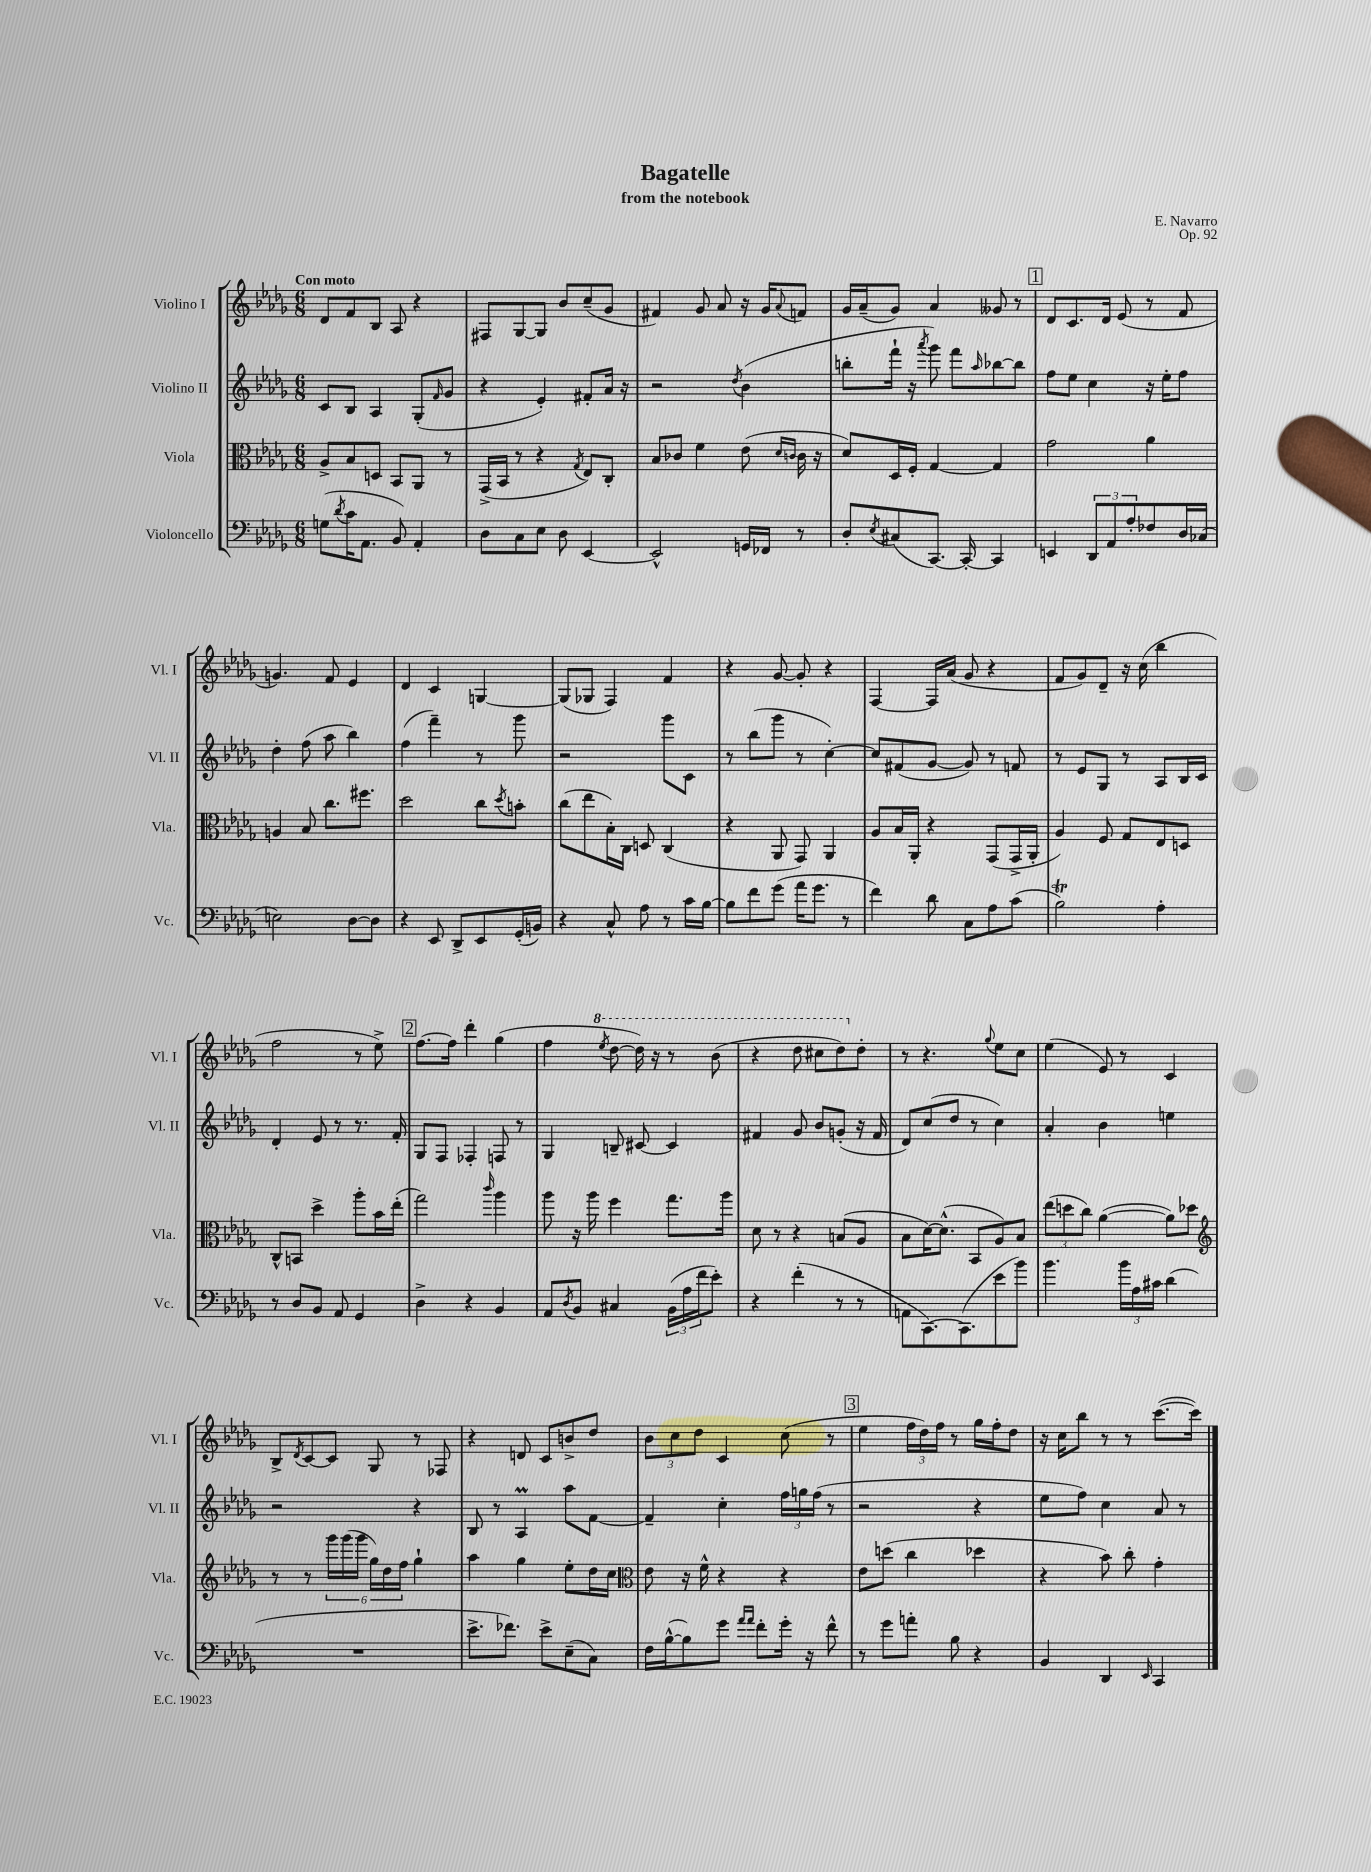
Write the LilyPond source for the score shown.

\header { title = "Bagatelle" composer = "E. Navarro" subtitle = "from the notebook" opus = "Op. 92" }
<<
\new StaffGroup <<
\new Staff = "s0" \with { instrumentName = "Violino I" shortInstrumentName = "Vl. I" } {
    \clef treble \key des \major \numericTimeSignature \time 6/8 \tempo "Con moto"
    des'8 f'8 bes8 aes8 r4 |
    fis8 ges8~ ges8 bes'8 c''8--( ges'8 |
    fis'4) ges'8 aes'8 r16 ges'16 \appoggiatura { aes'8 } f'8 |
    ges'16 aes'16--( ges'8) aes'4 geses'8 r8 |
    \mark \markup { \box "1" } des'8 c'8. des'16 ees'8( r8 f'8 |
    g'4.) f'8 ees'4 |
    des'4 c'4 g4~ |
    g8( ges8 f4) f'4 |
    r4 ges'8~ ges'8-. r4 |
    f4~ f16 aes'16( ges'8 r4 |
    f'8 ges'8) des'8-- r16 c''16( bes''4 |
    f''2 r8 ees''8->) |
    \mark \markup { \box "2" } f''8.~ f''16 des'''4-. ges''4( |
    f''4 \ottava #1 \acciaccatura { ees'''8 } des'''8~ des'''16) r16 r8 bes''8( |
    r4 des'''8 cis'''8 des'''8) \ottava #0 des''8-. |
    r8 r4. \appoggiatura { ges''8 } ees''8 c''8 |
    ees''4( ees'8) r8 c'4 |
    bes8-> \acciaccatura { des'8 } c'8~ c'8 ges8 r8 fes8 |
    r4 d'8 c'8 b'8-> des''8 |
    \tuplet 3/2 { bes'8 c''8 des''8 } c'4 c''8( r8 |
    \mark \markup { \box "3" } ees''4 \tuplet 3/2 { f''16 des''16) f''16 } r8 ges''16 f''16-. des''8 |
    r16 c''16 bes''8 r8 r8 c'''8.~( c'''16) \bar "|." |
}
\new Staff = "s1" \with { instrumentName = "Violino II" shortInstrumentName = "Vl. II" } {
    \clef treble \key des \major \numericTimeSignature \time 6/8
    c'8 bes8 aes4 ges8-.( \grace { f'16 } ges'8 |
    r4 ees'4-.) fis'8-. aes'16 r16 |
    r2 \acciaccatura { des''8 } bes'4( |
    b''8-. f'''16-! r16 \acciaccatura { aes'''8 } ges'''8) f'''8 \grace { aes''16 } bes''8~ bes''8 |
    \mark \markup { \box "1" } f''8 ees''8 c''4 r16 ees''16-. f''8 |
    des''4-. f''8( aes''8 bes''4) |
    f''4( f'''4--) r8 ges'''8 |
    r2 ges'''8 c'8 |
    r8 bes''8( ges'''8 r8 c''4~-.) |
    c''8 fis'8( ges'8~ ges'8) r8 f'8 |
    r8 ees'8 ges8 r8 aes8 bes16 c'16 |
    des'4-. ees'8 r8 r8. f'16-. |
    \mark \markup { \box "2" } ges8 f8 fes4-. f8 r8 |
    ges4 b8-- cis'8~ cis'4 |
    fis'4 ges'8 bes'8 g'8-.( r16 fis'16 |
    des'8) c''8( des''8 r8 c''4) |
    aes'4-. bes'4 e''4 |
    r2 r4 |
    bes8 r8 aes4\prall aes''8 f'8~ |
    f'4-- c''4-. \tuplet 3/2 { f''16 g''16 f''16( } r8 |
    \mark \markup { \box "3" } r2 r4 |
    ees''8 f''8) c''4 aes'8 r8 \bar "|." |
}
\new Staff = "s2" \with { instrumentName = "Viola" shortInstrumentName = "Vla." } {
    \clef alto \key des \major \numericTimeSignature \time 6/8
    aes8-> bes8 d8 bes,8 aes,8 r8 |
    ges,16->( bes,16 r8 r4 \acciaccatura { ges8 } ees8) c8-. |
    bes8 ces'8 f'4 ees'8( \grace { des'16 c'16 } c'16 r16 |
    des'8) des16 f16-. ges4~ ges4 |
    \mark \markup { \box "1" } ges'2 aes'4 |
    a4 bes8 c''8. fis''8. |
    des''2 c''8 \acciaccatura { des''8 } b'8-. |
    c''8( ees''8 bes16-.) c16 d8 c4( |
    r4 aes,8 ges,8) aes,4 |
    aes8 bes16 aes,16-. r4 ges,8( ges,16-> aes,16-. |
    aes4) f8 ges8 ees8 d8 |
    c8-^ b,8 des''4-> aes''8-. bes'16 ees''16-.( |
    \mark \markup { \box "2" } ges''2) \grace { c'''16 } aes''4 |
    aes''8 r16 aes''16 f''4 ges''8. aes''16 |
    des'8 r8 r4 b8( aes8 |
    bes8 des'16~) des'8.-^( bes,8 aes8) bes8 |
    \tuplet 3/2 { ees''8( d''8 c''8) } aes'4~( aes'8) des''8 |
    \clef treble r8 r8 \tuplet 6/4 { ges'''16 ges'''16( ges'''16 ges''16) des''16 f''16 } ges''4-! |
    aes''4 ges''4 ees''8-. des''16 c''16 |
    \clef alto ees'8 r16 f'16-^ r4 r4 |
    \mark \markup { \box "3" } ees'8 d''8( c''4 des''4 |
    r4 bes'8) c''8-. ges'4-. \bar "|." |
}
\new Staff = "s3" \with { instrumentName = "Violoncello" shortInstrumentName = "Vc." } {
    \clef bass \key des \major \numericTimeSignature \time 6/8
    g8( \acciaccatura { des'8 } c'16 aes,8. bes,8) aes,4-. |
    des8 c8 ees8 des8 ees,4~ |
    ees,2-^ g,16 fes,16 r8 |
    des8-. \acciaccatura { ees8 } cis8( c,8.~) c,16~-. c,4 |
    \mark \markup { \box "1" } e,4 \tuplet 3/2 { des,8 aes,8 aes8-. } fes8 des16 ces16( |
    e2) des8~ des8 |
    r4 ees,8 des,8-> ees,8 ges,16-.( b,16) |
    r4 c8-^ aes8 r8 c'16 bes16~ |
    bes8 f'8 ges'8( aes'16 ges'8. r8 |
    f'4) des'8 c8 aes8 c'8( |
    bes2\trill) aes4-. |
    r8 des8 bes,8 aes,8 ges,4 |
    \mark \markup { \box "2" } des4-> r4 bes,4 |
    aes,8 \acciaccatura { des8 } bes,8 cis4 \tuplet 3/2 { bes,16( aes16 f'16 } ees'8-.) |
    r4 f'4-.( r8 r8 |
    a,8 c,8.~) c,8.( ees'8 bes'8) |
    bes'4. \tuplet 3/2 { bes'16 aes16 cis'16 } des'4( |
    R2. |
    ees'8.-> fes'8.) ees'8-> ees8--( c8) |
    f16 bes16~-^( bes8) ges'8 \grace { aes'16 aes'16 } f'8-. ges'16-. r16 f'8-^ |
    \mark \markup { \box "3" } r8 ges'8 a'8-. bes8 r4 |
    bes,4 des,4 \grace { ees,16 } c,4 \bar "|." |
}
>>
>>
\layout { \context { \Score \remove "Bar_number_engraver" } }
